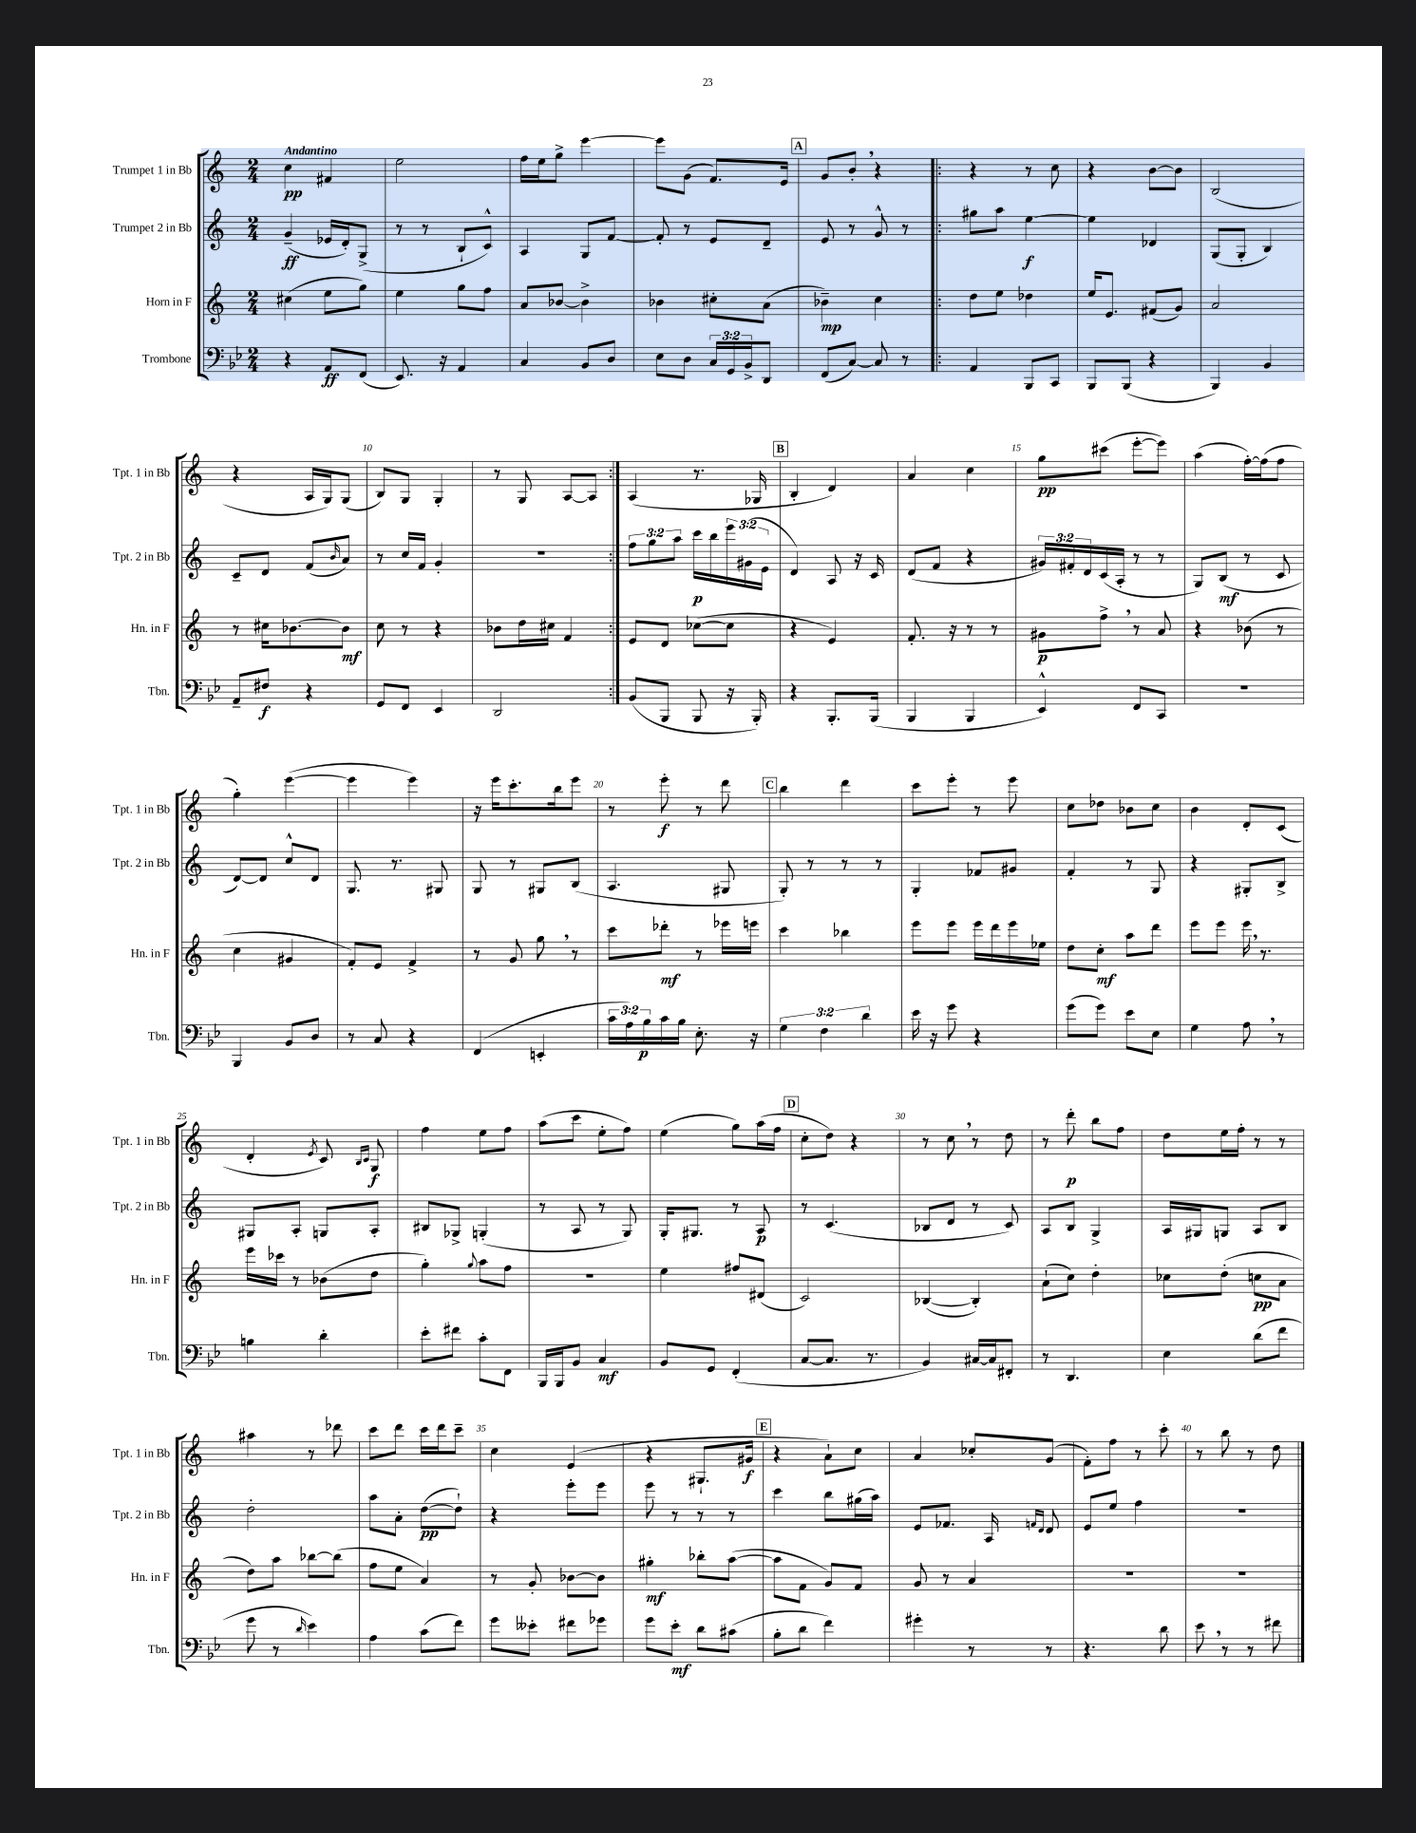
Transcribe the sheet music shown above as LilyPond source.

<<
\new StaffGroup <<
\new Staff = "s0" \with { instrumentName = "Trumpet 1 in Bb" shortInstrumentName = "Tpt. 1 in Bb" } {
    \clef treble \key c \major \numericTimeSignature \time 2/4 \tempo "Andantino"
    c''4\pp fis'4 |
    e''2 |
    f''16 e''16 g''8-> e'''4~ |
    e'''8 g'8( f'8.) e'16 |
    \mark \markup { \box "A" } g'8 b'8-. \breathe r4 |
    \repeat volta 2 { r4 r8 c''8 |
    r4 b'8~ b'8 |
    b2( |
    r4 a16 g16) g8( |
    b8) g8 g4-. |
    r8 g8 a8~ a8 | }
    a4( r8. ges16 |
    \mark \markup { \box "B" } b4-. d'4) |
    a'4 c''4 |
    g''8\pp cis'''8( e'''8~-. e'''8) |
    a''4( f''16~-.) f''16( f''8 |
    g''4-.) e'''4~( |
    e'''4 e'''4) |
    r16 e'''16 c'''8.-. b''16 e'''8 |
    r8 e'''8-.\f r8 d'''8 |
    \mark \markup { \box "C" } b''4 d'''4 |
    c'''8 e'''8-. r8 e'''8 |
    c''8 des''8 bes'8 c''8 |
    b'4 d'8-. c'8( |
    d'4-. \acciaccatura { e'8 } c'8) \grace { b16 c'16 } g8\f |
    f''4 e''8 f''8 |
    a''8( c'''8 e''8-. f''8) |
    e''4( g''8) a''16( f''16 |
    \mark \markup { \box "D" } c''8-. d''8) r4 |
    r8 c''8 \breathe r8 d''8 |
    r8 d'''8-.\p b''8 f''8 |
    d''8 e''16 f''16-. r8 r8 |
    ais''4 r8 des'''8 |
    c'''8 d'''8 c'''16 d'''16 c'''8-- |
    c''4 e'4( |
    r4 gis8.-! gis'16\f |
    \mark \markup { \box "E" } r4 a'8-!) c''8 |
    a'4 ces''8-. g'8( |
    f'8-.) f''8 r8 c'''8-. |
    r8 b''8 r8 d''8 \bar "|." |
}
\new Staff = "s1" \with { instrumentName = "Trumpet 2 in Bb" shortInstrumentName = "Tpt. 2 in Bb" } {
    \clef treble \key c \major \numericTimeSignature \time 2/4 \override Staff.TupletNumber.text = #tuplet-number::calc-fraction-text
    g'4--\ff( ees'16 d'16-.) g8->( |
    r8 r8 b8-! c'8-^) |
    a4 g8 f'8~ |
    f'8-. r8 e'8 d'8-- |
    \mark \markup { \box "A" } e'8 r8 g'8-^ r8 |
    \repeat volta 2 { gis''8 a''8 e''4~\f |
    e''4 des'4 |
    g8( g8-. b4) |
    c'8-- d'8 f'8( \grace { b'16 } a'8) |
    r8 c''16 f'16 g'4-. |
    R2 | }
    \tuplet 3/2 { f''8 g''8 a''8 } c'''16\p b''16 \tuplet 3/2 { e'''16 gis'16( e'16 } |
    \mark \markup { \box "B" } d'4) a8 r16 c'16 |
    d'8( f'8 r4 |
    \tuplet 3/2 { gis'16) fis'16-. d'16 } c'16( a16-. r8 r8 |
    g8) b8\mf( r8 c'8 |
    d'8~) d'8 c''8-^ d'8 |
    g8. r8. gis8 |
    g8 r8 gis8 b8( |
    a4. gis8 |
    \mark \markup { \box "C" } g8-.) r8 r8 r8 |
    g4-. fes'8 gis'8 |
    f'4-. r8 g8 |
    r4 gis8-. b8-> |
    gis8 a8-. g8 a8-. |
    bis8 ges8-> g4-.( |
    r8 a8 r8 g8) |
    g16-. gis8. r8 a8\p |
    \mark \markup { \box "D" } r8 c'4.( |
    bes8 d'8 r8 c'8) |
    a8 b8 g4-> |
    a16 gis16 g8 a8 b8 |
    d''2-. |
    a''8 a'8-. d''8~\pp( d''8-!) |
    r4 e'''8-. e'''8 |
    e'''8 r8 r8 r8 |
    \mark \markup { \box "E" } c'''4 b''8 gis''16( a''16) |
    e'8 fes'8. a16 \grace { f'16 d'16 } d'8 |
    e'8 e''8 f''4 |
    R2 \bar "|." |
}
\new Staff = "s2" \with { instrumentName = "Horn in F" shortInstrumentName = "Hn. in F" } {
    \clef treble \key c \major \numericTimeSignature \time 2/4
    cis''4( e''8 g''8) |
    e''4 g''8 f''8 |
    a'8 bes'8~ bes'4-> |
    bes'4 cis''8-. a'8( |
    \mark \markup { \box "A" } bes'4--\mp) c''4 |
    \repeat volta 2 { d''8 e''8 des''4 |
    e''16 e'8. fis'8( g'8) |
    a'2 |
    r8 cis''16 bes'8.~ bes'8\mf |
    c''8 r8 r4 |
    bes'8 d''16 cis''16 f'4 | }
    e'8 d'8 ces''8~( ces''8 |
    \mark \markup { \box "B" } r4 e'4) |
    f'8.-. r16 r8 r8 |
    gis'8\p f''8-> \breathe r8 a'8 |
    r4 bes'8( r8 |
    c''4 gis'4 |
    f'8-.) e'8 f'4-> |
    r8 g'8 g''8 \breathe r8 |
    c'''8 des'''8-.\mf r8 ees'''16 e'''16 |
    \mark \markup { \box "C" } c'''4 bes''4 |
    e'''8 e'''8 e'''16 d'''16 e'''16 ees''16 |
    d''8 c''8-.\mf a''8 d'''8 |
    e'''8 e'''8 e'''16 \breathe r8. |
    e'''16 ces'''16 r8 bes'8( d''8 |
    g''4-.) \appoggiatura { g''8 } a''8 f''8 |
    R2 |
    e''4 fis''8 dis'8( |
    \mark \markup { \box "D" } c'2) |
    bes4~( bes4-.) |
    a'8-!( c''8) d''4-. |
    ces''8 d''8-.( c''8\pp a'8 |
    d''8) a''8 bes''8~ bes''8( |
    f''8 e''8 a'4) |
    r8 g'8-. bes'8~ bes'8 |
    gis''4-.\mf bes''8-. a''8~( |
    \mark \markup { \box "E" } a''8 f'8 g'8) f'8 |
    g'8 r8 a'4 |
    r2 |
    R2 \bar "|." |
}
\new Staff = "s3" \with { instrumentName = "Trombone" shortInstrumentName = "Tbn." } {
    \clef bass \key bes \major \numericTimeSignature \time 2/4 \override Staff.TupletNumber.text = #tuplet-number::calc-fraction-text
    r4 a,8\ff f,8( |
    ees,8.) r16 a,4 |
    c4 bes,8 d8 |
    ees8 d8 \tuplet 3/2 { c16 g,16 bes,16-> } d,8 |
    \mark \markup { \box "A" } f,8( c8~) c8 r8 |
    \repeat volta 2 { a,4 bes,,8 c,8 |
    bes,,8 bes,,8( r4 |
    bes,,4) bes,4 |
    a,8-- fis8\f r4 |
    g,8 f,8 ees,4 |
    d,2 | }
    bes,8( bes,,8 bes,,8 r16 bes,,16-.) |
    \mark \markup { \box "B" } r4 bes,,8.-. bes,,16( |
    bes,,4 bes,,4 |
    ees,4-^) f,8 c,8 |
    r2 |
    bes,,4 bes,8 d8 |
    r8 c8 r4 |
    f,4( e,4-. |
    \tuplet 3/2 { c'16 a16) bes16\p } c'16 bes16 ees8.-. r16 |
    \mark \markup { \box "C" } \tuplet 3/2 { g4 f4 d'4 } |
    ees'16 r16 g'8 r4 |
    g'8( g'8) ees'8 ees8 |
    g4 a8 \breathe r8 |
    b4 d'4-. |
    ees'8-. fis'8 c'8-. f,8 |
    bes,,16 bes,,16 bes,8 c4\mf |
    bes,8 g,8 f,4-.( |
    \mark \markup { \box "D" } c8~ c8. r8. |
    bes,4) cis16~ cis16 fis,8-. |
    r8 d,4. |
    ees4 d'8( f'8 |
    g'8 r8 \grace { d'16 } ees'4) |
    a4 c'8( f'8) |
    g'8 eeses'8-. fis'8 ges'8 |
    g'8 ees'8-.\mf d'8 cis'8( |
    \mark \markup { \box "E" } bes8-. d'8 f'4) |
    gis'4-. r8 r8 |
    r4. d'8 |
    ees'8 \breathe r8 r8 fis'8 \bar "|." |
}
>>
>>
\layout { \context { \Score \override BarNumber.break-visibility = ##(#f #t #t) barNumberVisibility = #(every-nth-bar-number-visible 5) } }
